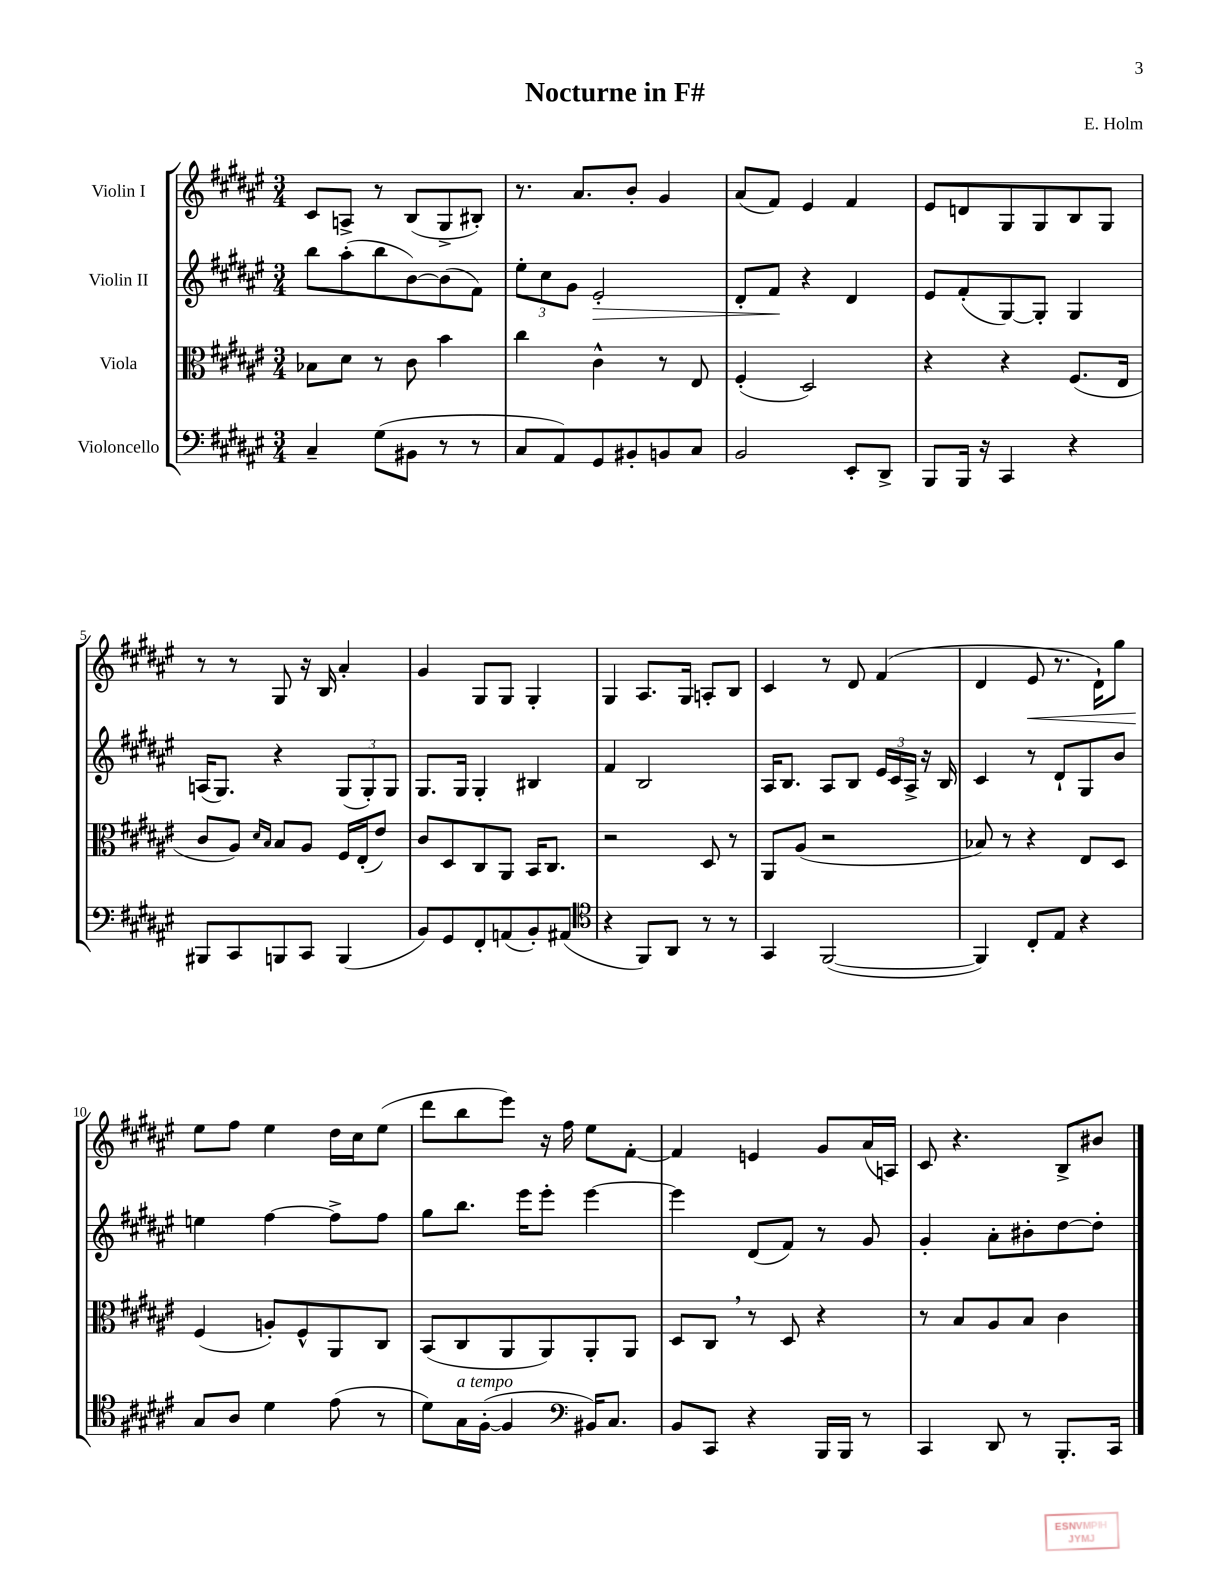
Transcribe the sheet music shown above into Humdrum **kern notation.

**kern	**kern	**kern	**kern
*staff4	*staff3	*staff2	*staff1
*clefF4	*clefC3	*clefG2	*clefG2
*k[f#c#g#d#a#e#]	*k[f#c#g#d#a#e#]	*k[f#c#g#d#a#e#]	*k[f#c#g#d#a#e#]
*M3/4	*M3/4	*M3/4	*M3/4
4C#~	8B-	8bb	8c#
.	8d#	(8aa#'	8A^
(8G#	8r	8bb	8r
8BB#	8c#	[8b)	(8B
8r	4b	(8b]	8G#^
8r	.	8f#)	8B#')
=	=	=	=
8C#	4cc#	12ee#'	8.r
.	.	12cc#	.
8AA#)	.	.	.
.	.	12g#	.
.	.	.	8.a#
8GG#	4c#^^	2e#'	.
8BB#'	.	.	8b'
8BB	8r	.	4g#
8C#	8E#	.	.
=	=	=	=
2BB	(4F#'	8d#'	(8a#
.	.	8f#	8f#)
.	2D#)	4r	4e#
8EE#'	.	4d#	4f#
8DD#^	.	.	.
=	=	=	=
8BBB	4r	8e#	8e#
16BBB	.	(8f#'	8d
16r	.	.	.
4CC#	4r	[8G#)	8G#
.	.	8G#']	8G#
4r	(8.F#	4G#	8B
.	.	.	8G#
.	16E#	.	.
=	=	=	=
8BBB#	8c#	(16A	8r
.	.	8.G#)	.
8CC#	8A#)	.	8r
.	16qqd#	.	.
.	16qqB	.	.
8BBB	8B	4r	8G#
8CC#	8A#	.	16r
.	.	.	16B
(4BBB	16F#	(12G#	4a#'
.	(16E#'	.	.
.	.	12G#')	.
.	8e#)	.	.
.	.	12G#	.
=	=	=	=
8BB)	8c#	8.G#	4g#
8GG#	8D#	.	.
.	.	16G#	.
8FF#'	8C#	4G#'	8G#
(8AA	8AA#	.	8G#
8BB')	16BB	4B#	4G#'
.	8.C#	.	.
(8AA#	.	.	.
=	=	=	=
*clefC4	*	*	*
4r	2r	4f#	4G#
8FF#)	.	2B	8.A#
8AA#	.	.	.
.	.	.	16G#
8r	8D#	.	8A'
8r	8r	.	8B
=	=	=	=
4GG#	8AA#	16A#	4c#
.	.	8.B	.
.	(8A#	.	.
([2FF#	2r	8A#	8r
.	.	8B	8d#
.	.	24e#	(4f#
.	.	24c#	.
.	.	24A#^	.
.	.	16r	.
.	.	16B	.
=	=	=	=
4FF#])	8B-)	4c#	4d#
.	8r	.	.
8C#'	4r	8r	8e#
8E#	.	8d#`	8.r
4r	8E#	8G#	.
.	.	.	16d#`)
.	8D#	8b	8gg#
=	=	=	=
8G#	(4F#	4ee	8ee#
8A#	.	.	8ff#
4d#	8A')	[4ff#	4ee#
.	8F#^^	.	.
(8e#	8AA#	8ff#^]	16dd#
.	.	.	16cc#
8r	8C#	8ff#	(8ee#
=	=	=	=
8d#)	(8BB	8gg#	8ddd#
16G#	8C#	8.bb	8bb
([16F#'	.	.	.
4F#]	8AA#	.	8eee#)
.	.	16eee#	.
.	8AA#)	8eee#'	16r
.	.	.	16ff#
*clefF4	*	*	*
16BB#)	8AA#'	[4eee#	8ee#
8.C#	.	.	.
.	8AA#	.	[8f#'
=	=	=	=
8BB	8D#	4eee#]	4f#]
8CC#	8C#	.	.
4r	8r	(8d#	4e
.	8D#	8f#)	.
16BBB	4r	8r	8g#
16BBB	.	.	.
8r	.	8g#	(16a#
.	.	.	16A)
=	=	=	=
4CC#	8r	4g#'	8c#
.	8B	.	4.r
8DD#	8A#	8a#'	.
8r	8B	8b#'	.
8.BBB'	4c#	[8dd#	8B^
.	.	8dd#']	8b#
16CC#	.	.	.
==	==	==	==
*-	*-	*-	*-
